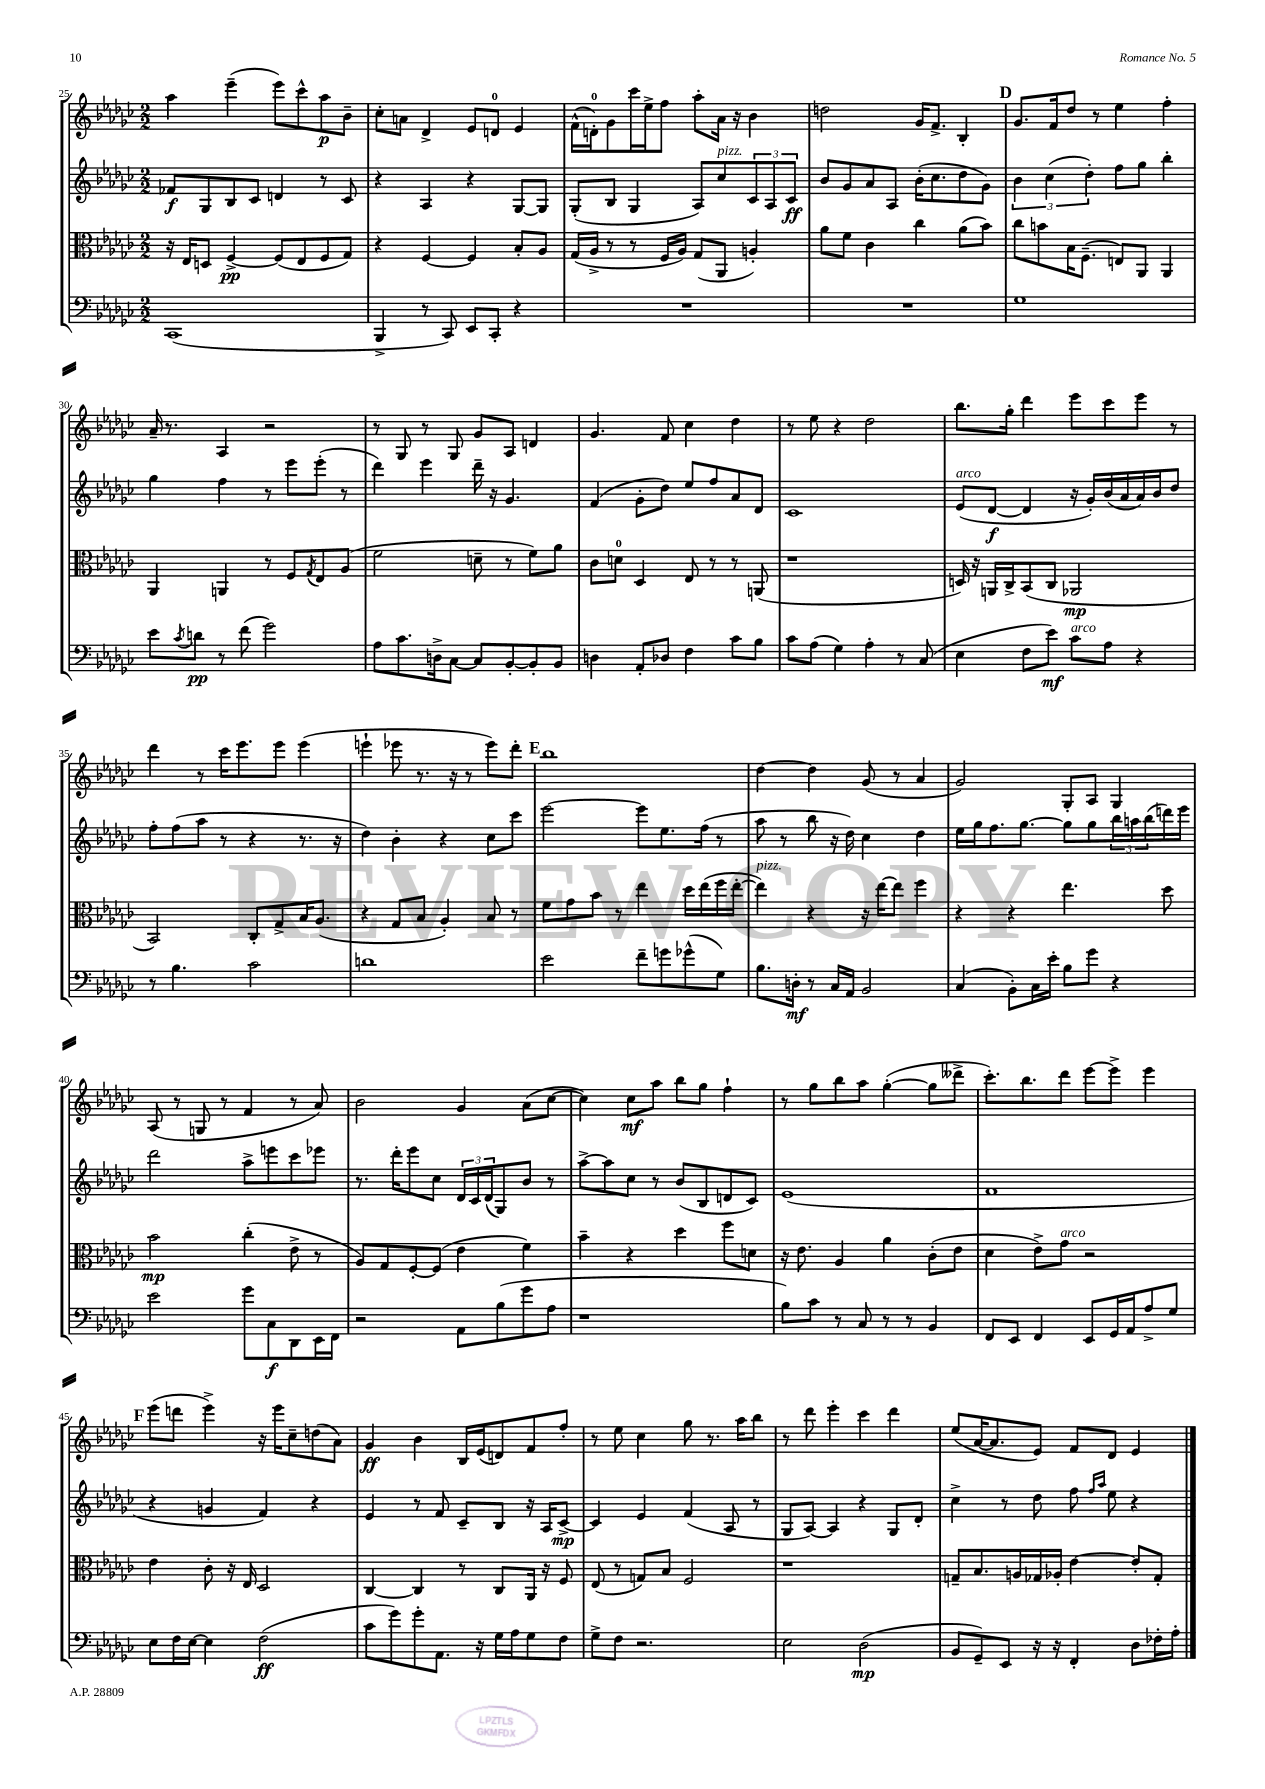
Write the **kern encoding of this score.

**kern	**kern	**kern	**kern
*staff4	*staff3	*staff2	*staff1
*clefF4	*clefC3	*clefG2	*clefG2
*k[b-e-a-d-g-c-]	*k[b-e-a-d-g-c-]	*k[b-e-a-d-g-c-]	*k[b-e-a-d-g-c-]
*M2/2	*M2/2	*M2/2	*M2/2
(1CC-	16r	8f-/L	4aa-\
.	16E-/LK	.	.
.	8D/J	8G-/	.
.	[4F^/	8B-/	(4eee-~\
.	.	8c-/J	.
.	(8F/]L	4d/	8eee-\L)
.	8E-/	.	8ccc-^^\
.	8F/	8r	8aa-\
.	8G-/J)	8c-/	8b-~\J
=	=	=	=
4BBB-^/	4r	4r	8cc-'\L
.	.	.	8a\J
8r	[4F/	4A-/	4d-^/
8CC-/)	.	.	.
8EE-/L	4F/]	4r	8e-/L
8CC-'/J	.	.	8d/J
4r	8B-'/L	[8G-/L	4e-/
.	8A-/J	8G-/]J	.
=	=	=	=
1r	(16G-/LL	(8G-'/L	(16f^^\LL
.	16A-^/JJ	.	16d'\J)
.	8r	8B-/J	8g-\
.	8r	4G-/	16ccc-\L
.	.	.	16ee-^\J
.	16F/LL	.	8ff\J
.	16A-/JJ)	.	.
.	(8G-/L	8A-/L)	8aa-'\L
.	8AA-/J	8cc-/	16a-\Jk
.	.	.	16r
.	4A'/)	12c-/	4b-\
.	.	12A-/	.
.	.	12c-/J	.
=	=	=	=
1r	8a-\L	8b-/L	2dd\
.	8f\J	8g-/	.
.	4c-\	8a-/	.
.	.	8A-/J	.
.	4cc-\	(16b-'\LK	16g-/LK
.	.	8.cc-\	8.f^/J
.	(8a-\L	8dd-\	4B-'/
.	8b-\J)	8g-\J)	.
=	=	=	=
1G-	8cc-\L	6b-\	8.g-/L
.	8b\	.	.
.	.	(6cc-\	.
.	.	.	16f/k
.	16B-\K	.	8dd-/J
.	(8.F~\J	.	.
.	.	6dd-'\)	.
.	.	.	8r
.	8E/L)	8ff\L	4ee-\
.	8AA-/J	8gg-\J	.
.	4AA-/	4bb-'\	4ff'\
=	=	=	=
8e-\L	4AA-/	4gg-\	16a-~/
.	.	.	8.r
8qc-/	.	.	.
8d\J	.	.	.
8r	4AA/	4ff\	4A-/
(8f\	.	.	.
2g-\)	8r	8r	2r
.	8F/L	8eee-\L	.
.	8qG-/	.	.
.	8E-/	(8eee-'\J	.
.	(8A-/J	8r	.
=	=	=	=
8A-\L	2f\	4ddd-\)	8r
8.c-\	.	.	8G-/
.	.	4eee-\	8r
16D^\k	.	.	.
[8C-\J	.	.	8G-/
8C-/]L	8d~\	16ddd-~\	8g-/L
.	.	16r	.
[8BB-'/	8r	4.g-/	8A-/J
8BB-'/]	8f\L)	.	4d/
8BB-/J	8a-\J	.	.
=	=	=	=
4D\	8c-\L	(4f/	4.g-/
.	8d\J	.	.
8AA-'/L	4D-/	8g-'\L	.
8D-/J	.	8dd-\J)	8f/
4F\	8E-/	8ee-/L	4cc-\
.	8r	8ff/	.
8c-\L	8r	8a-/	4dd-\
8B-\J	(8AA/	8d-/J	.
=	=	=	=
8c-\L	1r	1c-	8r
(8A-\J	.	.	8ee-\
4G-\)	.	.	4r
4A-'\	.	.	2dd-\
8r	.	.	.
(8C-/	.	.	.
=	=	=	=
4E-\	16D/)	(8e-/L	8.bb-\L
.	16r	.	.
.	16AA/LL	[8d-/J	.
.	16C-^/J	.	16gg-'\Jk
8F\L	(8BB-/	4d-/]	4ddd-\
8e-\J)	8C-/J	.	.
8c-\L	2AA-/	16r	8eee-\L
.	.	16g-'/LL)	.
8A-\J	.	(16b-/	8ccc-\
.	.	16a-/	.
4r	.	16a-/)	8eee-\J
.	.	16b-/J	.
.	.	8dd-/J	8r
=	=	=	=
8r	2BB-/)	8ff'\L	4ddd-\
4.B-\	.	(8ff\	.
.	.	8aa-\J	8r
.	.	8r	16ccc-\LK
.	.	.	8.eee-\
2c-\	8C-'/L	4r	.
.	8G-^/	.	8eee-\J
.	16B-/K	8.r	(4eee-\
.	(8.A-/J	.	.
.	.	16r	.
=	=	=	=
1d	4r	4dd-\)	4eee`\
.	8G-/L	4b-'\	8eee-\
.	8B-/J	.	8.r
.	4A-'/)	4r	.
.	.	.	16r
.	.	.	8r
.	8B-/	8cc-\L	8eee-\L)
.	8r	8ccc-\J	8ddd-'\J
=	=	=	=
2e-\	8f\L	[2eee-\	1bb-
.	8g-\	.	.
.	8b-\J	.	.
.	8r	.	.
8f~\L	4ee-\	8eee-\]L	.
8g\	.	8.ee-\	.
(8g-^^\	16dd-\LL	.	.
.	(16ee-\	(16ff\Jk	.
8G-\J)	16ff\	8r	.
.	[16ee-'\JJ	.	.
=	=	=	=
8.B-\L	4ee-\])	8aa-\	[4dd-\
.	.	8r	.
16D'\Jk	.	.	.
8r	4r	8bb-\	4dd-\]
16C-/LL	.	16r	.
16AA-/JJ	.	16dd-\)	.
2BB-/	16r	4cc-\	(8g-/
.	[16ee-\LK	.	.
.	8ee-\]J	.	8r
.	4ff\	4dd-\	4a-/
=	=	=	=
(4C-/	4r	16ee-\LL	2g-/)
.	.	16gg-\J	.
.	.	8.ff\	.
8BB-'\L)	4r	.	.
.	.	[8.gg-\J	.
16C-\L	.	.	.
16e-'\JJ	.	.	.
8B-\L	4.ee-\	8gg-\]L	8G-'/L
8g-\J	.	8gg-\	8A-/J
4r	.	24bb-\L	4G-/
.	.	24aa\	.
.	.	(24bb-\	.
.	8dd-\	16ddd\)	.
.	.	16eee-\JJ	.
=	=	=	=
2e-\	2b-\	2ddd-\	(8A-/
.	.	.	8r
.	.	.	8G/
.	.	.	8r
8g-\L	(4cc-'\	8aa-^\L	4f/
8C-\	.	8eee\	.
8DD-\	8e-^\	8ccc-\	8r
16EE-\L	8r	8eee-\J	8a-/)
16FF\JJ	.	.	.
=	=	=	=
2r	8A-/L)	8.r	2b-\
.	8G-/	.	.
.	.	16ddd-'\LK	.
.	[8F'/	8eee-\	.
.	(8F/]J	8cc-\J	.
8AA-\L	4e-\	24d-/LL	4g-/
.	.	24c-/	.
.	.	(24d-/J	.
(8B-\	.	8G-/)	.
8g-\	4f\)	8b-/J	(8a-\L
8A-\J	.	8r	[8cc-\J
=	=	=	=
1r	4b-~\	[8aa-^\L	4cc-\])
.	.	8aa-\]	.
.	4r	8cc-\J	8cc-\L
.	.	8r	8aa-\J
.	4dd-\	(8b-/L	8bb-\L
.	.	8B-/	8gg-\J
.	8ff\L	8d/	4ff`\
.	8d\J	8c-/J)	.
=	=	=	=
8B-\L)	16r	(1e-	8r
.	8.e-\	.	.
8c-\J	.	.	8gg-\L
8r	4A-/	.	8bb-\
8C-/	.	.	8aa-\J
8r	4a-\	.	([4gg-'\
8r	.	.	.
4BB-/	(8c-'\L	.	8gg-\]L
.	8e-\J	.	8ddd--^\J
=	=	=	=
8FF/L	4d-\	1f	8.ccc-'\L)
8EE-/J	.	.	.
.	.	.	8.bb-\
4FF/	8e-^\L)	.	.
.	8g-\J	.	8ddd-\J
8EE-/L	2r	.	[8eee-\L
16GG-/L	.	.	8eee-^\]J
16AA-/J	.	.	.
8A-^/	.	.	4eee-\
8G-/J	.	.	.
=	=	=	=
8E-\L	4e-\	4r	(8eee-\L
16F\L	.	.	8ddd\J
[16E-\JJ	.	.	.
4E-\]	8c-'\	4g/	4eee-^\)
.	16r	.	.
.	16E-/	.	.
(2F\	2D-/	4f/)	16r
.	.	.	16eee-\LK
.	.	.	8cc-~\
.	.	4r	(8dd\
.	.	.	8a-\J)
=	=	=	=
8c-\L	[4C-/	4e-/	4g-/
8g-\)	.	.	.
8g-'\	4C-/]	8r	4b-\
8.AA-\J	.	8f/	.
.	8r	8c-~/L	16B-/LL
16r	.	.	(16e-/J
16G-\LL	8C-/L	8B-/J	8d/)
16A-\J	.	.	.
8G-\	16AA-/Jk	16r	8f/
.	16r	16A-/LK	.
8F\J	8F/	[8c-^/J	8ff'/J
=	=	=	=
8G-^\L	(8E-/	4c-/]	8r
8F\J	8r	.	8ee-\
2.r	8G/L)	4e-/	4cc-\
.	8B-/J	.	.
.	2F/	(4f/	8gg-\
.	.	.	8.r
.	.	8A-/	.
.	.	.	16aa-\LK
.	.	8r	8bb-\J
=	=	=	=
2E-\	1r	8G-/L	8r
.	.	[8A-/J)	8ddd-\
.	.	4A-/]	4eee-'\
(2D-\	.	4r	4ccc-\
.	.	8G-/L	4ddd-\
.	.	8d-'/J	.
=	=	=	=
8BB-/L	8G~/L	4cc-^\	(8ee-/L
8GG-~/)	8.B-/	.	[16a-/K
.	.	.	8.a-/]
8EE-/J	.	8r	.
.	16A/L	.	.
16r	16G-/	8dd-\	8e-/J)
16r	16A-'/JJ	.	.
4FF'/	[4e-\	8ff\	8f/L
.	.	16qqff/LL	.
.	.	16qqaa-/JJ	.
.	.	8ee-\	8d-/J
8D-\L	8e-'/]L	4r	4e-/
16F-'\L	8G-'/J	.	.
16A-'\JJ	.	.	.
==	==	==	==
*-	*-	*-	*-
